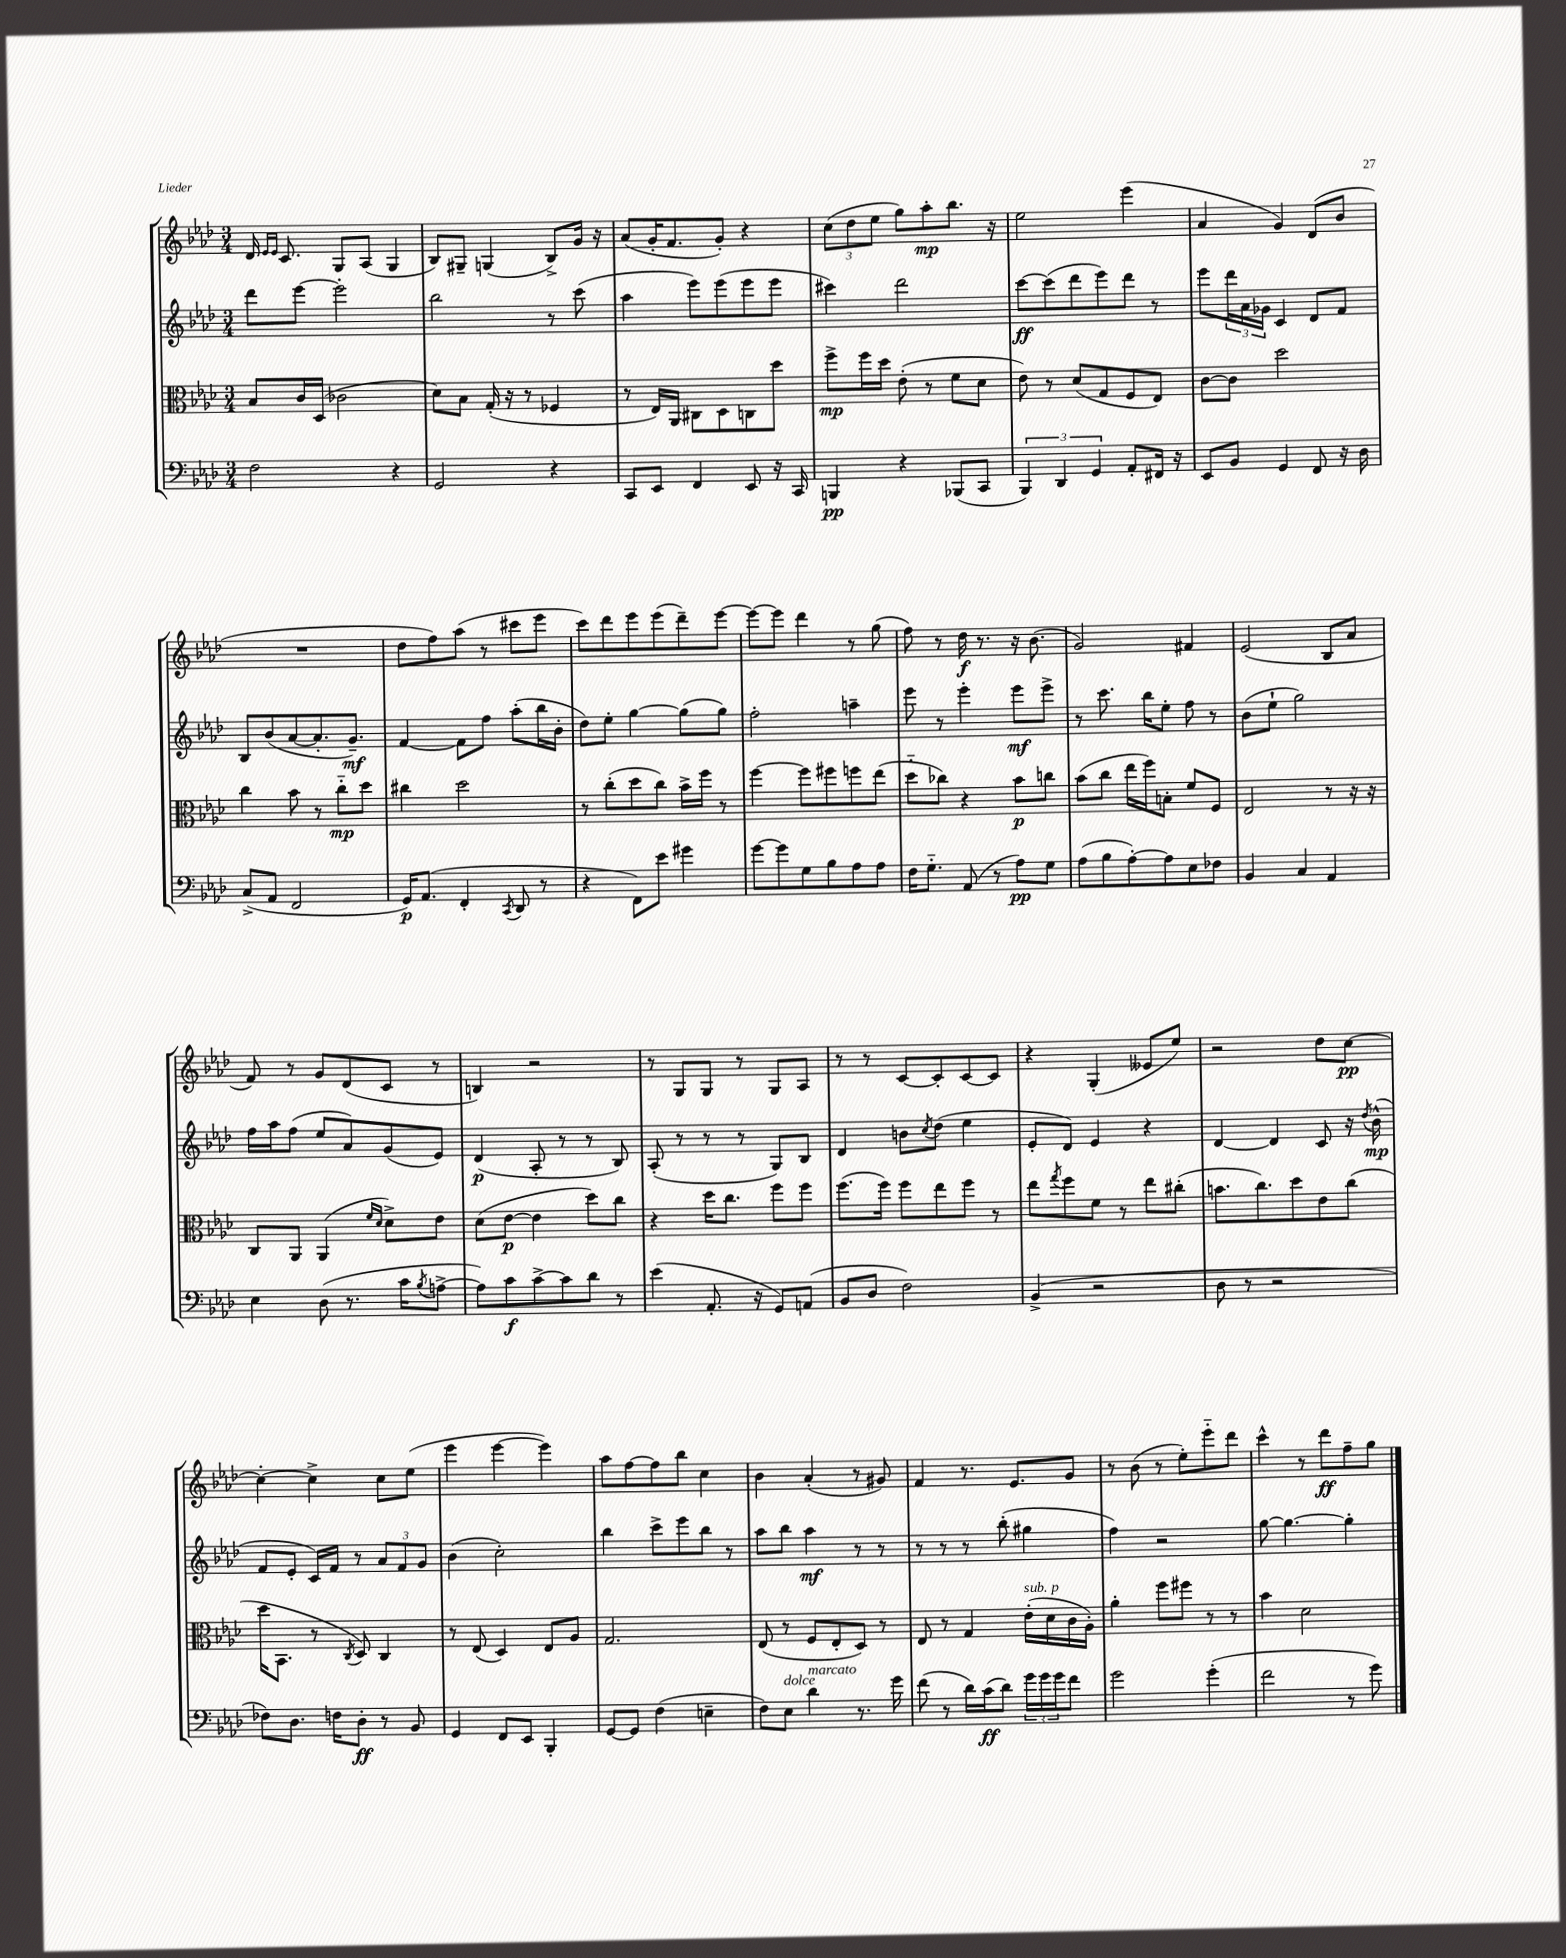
<<
\new StaffGroup <<
\new Staff = "s0" {
    \clef treble \key aes \major \numericTimeSignature \time 3/4
    des'16 \grace { ees'16 ees'16 } c'8. g8 aes8( g4 |
    bes8) gis8-- g4( bes8->) g'16 r16 |
    aes'8( g'16-. f'8. g'8-.) r4 |
    \tuplet 3/2 { c''8( des''8 ees''8 } g''8) aes''8-.\mp bes''8. r16 |
    ees''2 ees'''4( |
    aes'4 g'4) des'8( bes'8 |
    R2. |
    des''8 f''8) aes''8( r8 cis'''8 ees'''8 |
    c'''8) des'''8 ees'''8 ees'''8( des'''8--) ees'''8~ |
    ees'''8~ ees'''8 des'''4 r8 g''8( |
    f''8) r8 des''16\f r8. r16 bes'8.( |
    g'2) fis'4 |
    ees'2( bes8 aes'8 |
    f'8) r8 g'8 des'8( c'8 r8 |
    b4) r2 |
    r8 g8 g8 r8 g8 aes8 |
    r8 r8 c'8~ c'8-. c'8~ c'8 |
    r4 g4-.( eeses'8 ees''8) |
    r2 des''8 c''8~\pp |
    c''4~-. c''4-> c''8 ees''8( |
    ees'''4 ees'''4~ ees'''4) |
    aes''8 f''8~ f''8 bes''8 c''4 |
    bes'4 aes'4-.( r8 gis'8) |
    f'4 r8. ees'8. g'8 |
    r8 bes'8( r8 ees''8-.) ees'''8-_ des'''8 |
    c'''4-^ r8 des'''8\ff f''8-- g''8 \bar "|." |
}
\new Staff = "s1" {
    \clef treble \key aes \major \numericTimeSignature \time 3/4
    des'''8 ees'''8~ ees'''2-. |
    bes''2 r8 c'''8( |
    aes''4 ees'''8) ees'''8( ees'''8 ees'''8 |
    cis'''4) des'''2 |
    c'''8~\ff c'''8( des'''8 ees'''8) des'''8 r8 |
    ees'''8 \tuplet 3/2 { des'''16 aes'16 ges'16 } c'4 des'8 f'8 |
    bes8 bes'8( aes'8~ aes'8.-. g'8.--\mf) |
    f'4~ f'8 f''8 aes''8-.( bes''16 bes'16-. |
    des''8) ees''8-. g''4~ g''8( g''8) |
    f''2-. a''4-- |
    ees'''8 r8 ees'''4-. ees'''8\mf ees'''8-> |
    r8 c'''8. bes''16 ees''8-. f''8 r8 |
    bes'8( ees''8-! g''2) |
    f''16 aes''16 f''8( ees''8 aes'8) g'8( ees'8) |
    des'4\p( aes8-. r8 r8 bes8) |
    aes8-.( r8 r8 r8 g8) bes8 |
    des'4 b'8 \acciaccatura { c''8 } des''8( ees''4 |
    ees'8-. des'8) ees'4 r4 |
    des'4~ des'4 c'8 r16 \acciaccatura { des''8 } bes'16-^\mp( |
    f'8 ees'8-. c'16) f'16 r8 \tuplet 3/2 { aes'8 f'8 g'8 } |
    bes'4( c''2-.) |
    bes''4 c'''8-> ees'''8 bes''8 r8 |
    aes''8 bes''8 aes''4\mf r8 r8 |
    r8 r8 r8 bes''8-.( gis''4 |
    f''4) r2 |
    g''8~ g''4.~ g''4-. \bar "|." |
}
\new Staff = "s2" {
    \clef alto \key aes \major \numericTimeSignature \time 3/4
    bes8 c'16 des16( ces'2 |
    des'8) bes8 g16-.( r16 r8 fes4 |
    r8 ees16) aes,16 cis8 des8 c8 des''8 |
    f''8->\mp f''16 des''16 ees'8-.( r8 f'8 des'8 |
    ees'8) r8 des'8( g8 f8 ees8) |
    c'8~ c'8 des''2 |
    c''4 bes'8 r8 c''8-_\mp des''8 |
    cis''4 des''2 |
    r8 c''8-.( des''8 c''8) bes'16-> f''16 r8 |
    f''4~ f''8 fis''8 f''8 ees''8( |
    des''8-_ ces''8) r4 bes'8\p c''8 |
    bes'8( c''8 ees''16 f''16) b8-. f'8 f8 |
    ees2 r8 r16 r16 |
    c8 aes,8 aes,4( \grace { f'16 des'16 } des'8->) ees'8 |
    des'8( ees'8~\p ees'4 des''8) c''8 |
    r4 des''16 c''8. f''8 f''8 |
    f''8.( f''16) f''8 ees''8 f''8 r8 |
    ees''8 \acciaccatura { g''8 } f''8 f'8 r8 ees''8 cis''8-.( |
    b'8. c''8.) des''8 ees'8 c''8( |
    des''16 bes,8. r8 \acciaccatura { c8 } des8) c4 |
    r8 ees8( des4) ees8 aes8 |
    g2. |
    ees8( r8 f8 ees8-. des8) r8 |
    ees8 r8 g4 ees'16-.^\markup { \italic "sub. p" }( des'16 c'16 aes16-.) |
    aes'4-. f''8 fis''8 r8 r8 |
    bes'4 des'2 \bar "|." |
}
\new Staff = "s3" {
    \clef bass \key aes \major \numericTimeSignature \time 3/4
    f2 r4 |
    g,2 r4 |
    c,8 ees,8 f,4 ees,8 r16 c,16 |
    b,,4\pp r4 bes,,8( c,8 |
    \tuplet 3/2 { bes,,4) des,4 g,4 } aes,8-. fis,16 r16 |
    ees,8 bes,8 g,4 f,8 r16 des16 |
    c8->( aes,8 f,2 |
    g,16\p) aes,8.( f,4-. \acciaccatura { c,8 } des,8 r8 |
    r4 f,8) ees'8 gis'4 |
    g'8~ g'8 g8 bes8 aes8 aes8 |
    f16 g8.-_ aes,8( r8 aes8\pp) g8 |
    aes8( bes8 aes8~-.) aes8 ees8 fes8 |
    bes,4 c4 aes,4 |
    ees4 des8( r8. c'16 \acciaccatura { bes8 } a8~-> |
    a8) c'8\f c'8~-> c'8 des'8 r8 |
    ees'4( aes,8.-. r16 g,8) a,8( |
    bes,8 des8 f2) |
    bes,4->( r2 |
    des8 r8 r2 |
    fes8) des8. f16 des8-.\ff r8 bes,8 |
    g,4 f,8 ees,8 bes,,4-. |
    g,8~ g,8 f4( e4-- |
    f8) ees8^\markup { \italic "dolce" } des'4^\markup { \italic "marcato" } r8. g'16 |
    f'8( r8 des'16) c'16\ff( des'8) \tuplet 3/2 { g'16 g'16 g'16 } f'8 |
    g'2 g'4-.( |
    f'2 r8 g'8) \bar "|." |
}
>>
>>
\layout { \context { \Score \remove "Bar_number_engraver" } }
